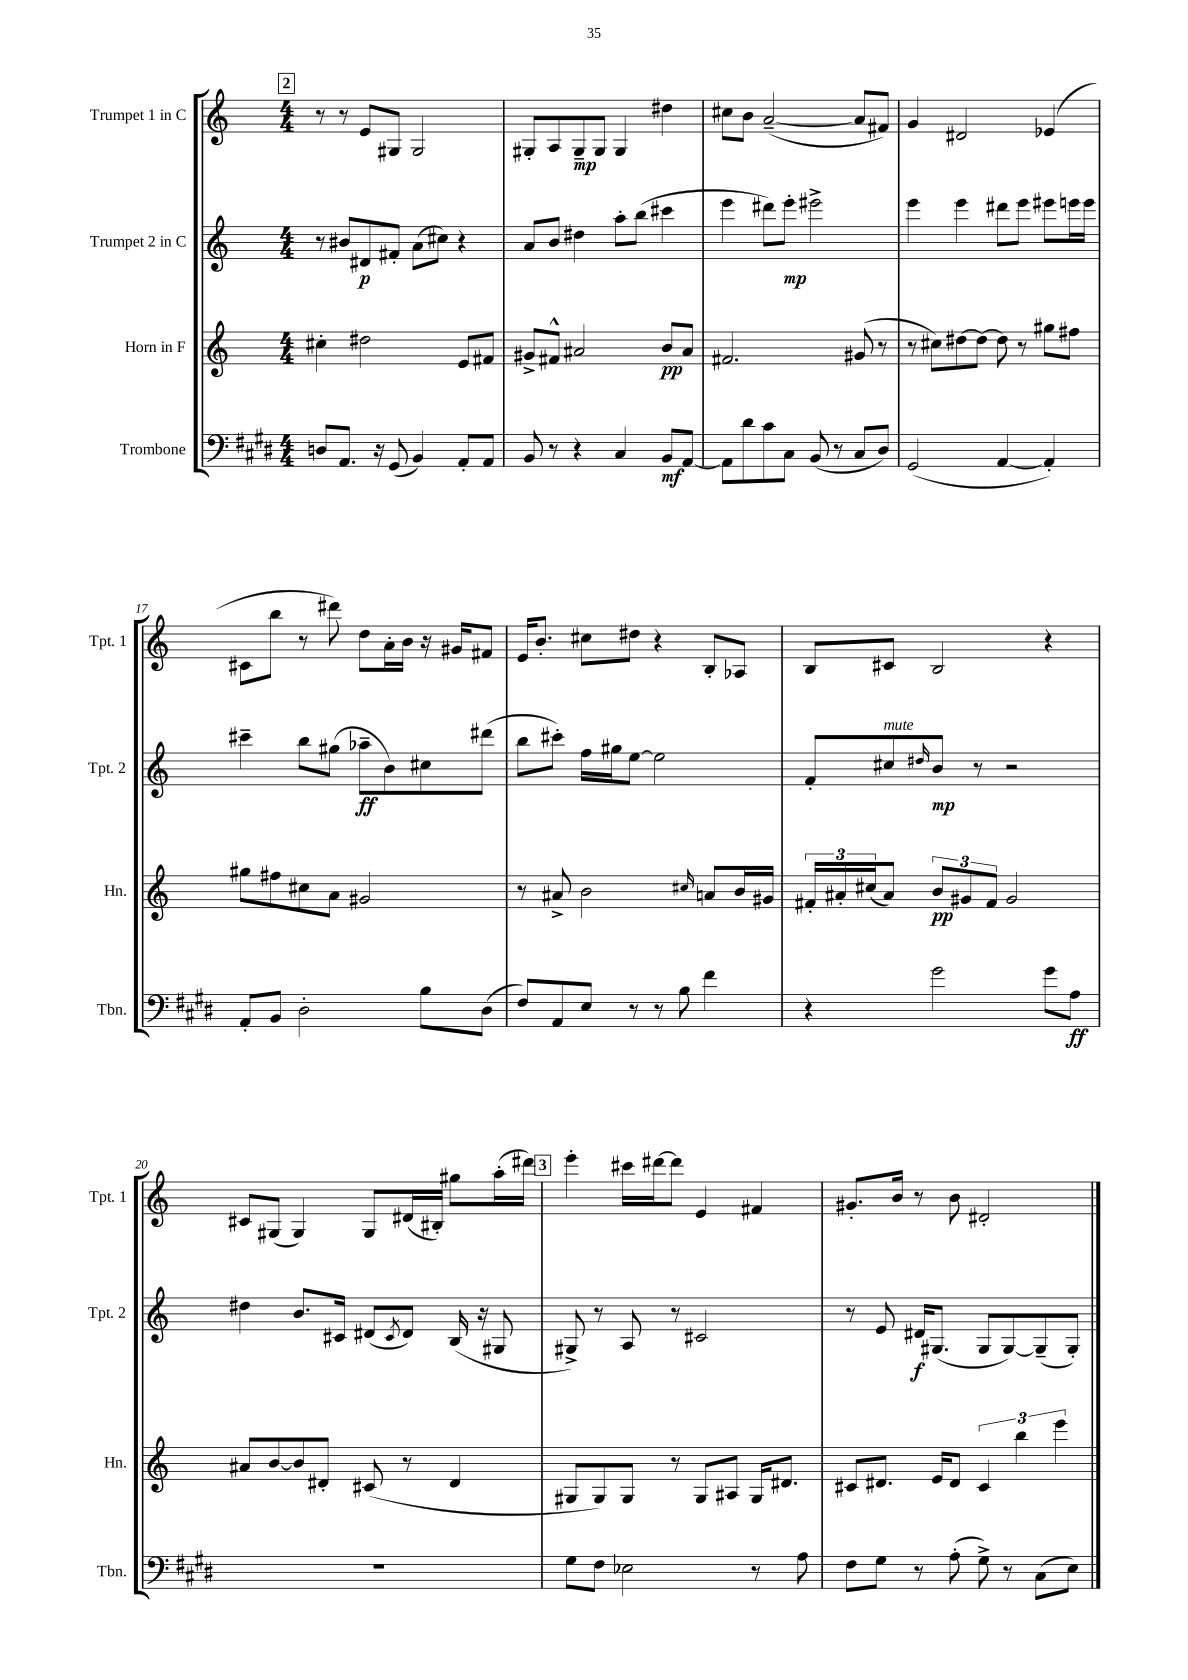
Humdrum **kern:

**kern	**dynam	**kern	**dynam	**kern	**dynam	**kern	**dynam
*part4	*part4	*part3	*part3	*part2	*part2	*part1	*part1
*staff4	*staff4	*staff3	*staff3	*staff2	*staff2	*staff1	*staff1
*I"Trombone	*	*I"Horn in F	*	*I"Trumpet 2 in C	*	*I"Trumpet 1 in C	*
*I'Tbn.	*	*I'Hn.	*	*I'Tpt. 2	*	*I'Tpt. 1	*
*clefF4	*	*clefG2	*	*clefG2	*	*clefG2	*
*k[f#c#g#d#]	*	*k[]	*	*k[]	*	*k[]	*
*M4/4	*	*M4/4	*	*M4/4	*	*M4/4	*
!!LO:REH:place=s1:t=2
=13	=13	=13	=13	=13	=13	=13	=13
8Dn/L	.	4cc#X'\	.	8r	.	8r	.
8.AA/J	.	.	.	8b#X/L	.	8r	.
.	.	2dd#X\	.	8d#X/	p	8e/L	.
16r	.	.	.	.	.	.	.
(8GG#/	.	.	.	8f#X'/J	.	8G#X/J	.
4BB/)	.	.	.	(8a\L	.	2G#/	.
.	.	.	.	8cc#X\J)	.	.	.
8AA'/L	.	8e/L	.	4r	.	.	.
8AA/J	.	8f#X/J	.	.	.	.	.
=14	=14	=14	=14	=14	=14	=14	=14
8BB/	.	8g#X^/L	.	8a/L	.	8G#X'/L	.
8r	.	8f#X^^/J	.	8b/J	.	8A/	.
4r	.	2a#X/	.	4dd#X\	.	8G#~/	mp
.	.	.	.	.	.	8G#/J	.
4C#/	.	.	.	8aa'\L	.	4G#/	.
.	.	.	.	(8bb\J	.	.	.
8BB/L	mf	8b/L	pp	4ccc#X\	.	4dd#X\	.
[8AA/J	.	8a#/J	.	.	.	.	.
=15	=15	=15	=15	=15	=15	=15	=15
8AA\L]	.	2.f#X/	.	4eee\	.	8cc#X\L	.
8d#\	.	.	.	.	.	8b\J	.
8c#\	.	.	.	8ddd#X\L)	.	([2a~/	.
8C#\J	.	.	.	8eee'\J	mp	.	.
(8BB/	.	.	.	2eee#X^\	.	.	.
8r	.	.	.	.	.	.	.
8C#/L	.	(8g#X/	.	.	.	8a/L]	.
8D#/J)	.	8r	.	.	.	8f#X/J)	.
=16	=16	=16	=16	=16	=16	=16	=16
(2GG#/	.	8r	.	4eee\	.	4g/	.
.	.	8cc#X\L)	.	.	.	.	.
.	.	[8dd#X\	.	4eee\	.	2d#X/	.
.	.	8dd#\J_	.	.	.	.	.
[4AA/	.	8dd#\]	.	8ddd#X\L	.	.	.
.	.	8r	.	8eee\J	.	.	.
4AA'/])	.	8gg#X\L	.	8eee#X\L	.	(4e-X/	.
.	.	8ff#X\J	.	16eeen\L	.	.	.
.	.	.	.	16eee\JJ	.	.	.
!!LO:LB:g=z
=17	=17	=17	=17	=17	=17	=17	=17
8AA'/L	.	8gg#X\L	.	4ccc#X~\	.	8c#X\L	.
8BB/J	.	8ff#X\	.	.	.	8bb\J	.
2D#'\	.	8cc#X\	.	8bb\L	.	8r	.
.	.	8a\J	.	(8gg#X\J	.	8ddd#X\)	.
.	.	2g#X/	.	8aa-X~\L	ff	8dd\L	.
.	.	.	.	8b\)	.	16a'\L	.
.	.	.	.	.	.	16b\JJ	.
8B\L	.	.	.	8cc#X\	.	16r	.
.	.	.	.	.	.	16g#X/KL	.
(8D#\J	.	.	.	(8ddd#X\J	.	8f#X/J	.
=18	=18	=18	=18	=18	=18	=18	=18
8F#/L)	.	8r	.	8bb\L	.	16e/KL	.
.	.	.	.	.	.	8.b'/J	.
8AA/	.	8a#X^/	.	8ccc#X'\J)	.	.	.
8E/J	.	2b\	.	16ff\LL	.	8cc#X\L	.
.	.	.	.	16gg#X\J	.	.	.
8r	.	.	.	[8ee\J	.	8dd#X\J	.
8r	.	.	.	2ee\]	.	4r	.
8B\	.	.	.	.	.	.	.
.	.	16qqcc#X/	.	.	.	.	.
4f#\	.	8an/L	.	.	.	8B'/L	.
.	.	16b/L	.	.	.	8A-X/J	.
.	.	16g#X/JJ	.	.	.	.	.
=19	=19	=19	=19	=19	=19	=19	=19
4r	.	24f#X'/LL	.	8f'/L	.	8B/L	.
.	.	24a#X'/	.	.	.	.	.
.	.	(24cc#X/J	.	.	.	.	.
!	!	!	!	!LO:TX:a:i:t=mute	!	!	!
.	.	8a#/J)	.	8cc#X/	.	8c#X/J	.
.	.	.	.	16qqdd#X/	.	.	.
2g#\	.	12b/L	pp	8b/J	mp	2B/	.
.	.	12g#X/	.	.	.	.	.
.	.	.	.	8r	.	.	.
.	.	12f#/J	.	.	.	.	.
.	.	2g#/	.	2r	.	.	.
8g#\L	.	.	.	.	.	4r	.
8A\J	ff	.	.	.	.	.	.
!!LO:LB:g=z
=20	=20	=20	=20	=20	=20	=20	=20
1r	.	8a#X/L	.	4dd#X\	.	8c#X/L	.
.	.	[8b/	.	.	.	(8G#X/J	.
.	.	8b/]	.	8.b/L	.	4G#/)	.
.	.	8d#X'/J	.	.	.	.	.
.	.	.	.	16c#X/Jk	.	.	.
.	.	(8c#X/	.	(8d#X/L	.	8G#/L	.
.	.	.	.	8qc#/	.	.	.
.	.	8r	.	8d#/J)	.	(16d#X/L	.
.	.	.	.	.	.	16B#X'/JJ)	.
.	.	4d#/	.	(16B/	.	8gg#X\L	.
.	.	.	.	16r	.	.	.
.	.	.	.	8G#X/	.	(16aa'\L	.
.	.	.	.	.	.	16ddd#X\JJ)	.
!!LO:REH:place=s1:t=3
=21	=21	=21	=21	=21	=21	=21	=21
8G#\L	.	8G#X/L	.	8G#X^/)	.	4eee'\	.
8F#\J	.	8G#/)	.	8r	.	.	.
2E-X\	.	8G#/J	.	8A/	.	16ccc#X\LL	.
.	.	.	.	.	.	[16ddd#X\J	.
.	.	8r	.	8r	.	8ddd#\J]	.
.	.	8G#/L	.	2c#X/	.	4e/	.
.	.	8A#X/J	.	.	.	.	.
8r	.	16G#/KL	.	.	.	4f#X/	.
.	.	8.d#X/J	.	.	.	.	.
8A\	.	.	.	.	.	.	.
=22	=22	=22	=22	=22	=22	=22	=22
8F#\L	.	8c#X/L	.	8r	.	8.g#X'/L	.
8G#\J	.	8.d#X/J	.	8e/	.	.	.
.	.	.	.	.	.	16b/Jk	.
8r	.	.	.	16d#X/KL	f	8r	.
.	.	16e/KL	.	(8.G#X/J	.	.	.
(8A'\	.	8d#/J	.	.	.	8b\	.
8G#^\)	.	6c#/	.	8G#/L	.	2d#X'/	.
8r	.	.	.	[8G#/)	.	.	.
.	.	6bb\	.	.	.	.	.
(8C#\L	.	.	.	(8G#~/]	.	.	.
.	.	6eee\	.	.	.	.	.
8E\J)	.	.	.	8G#'/J)	.	.	.
==	==	==	==	==	==	==	==
*-	*-	*-	*-	*-	*-	*-	*-
